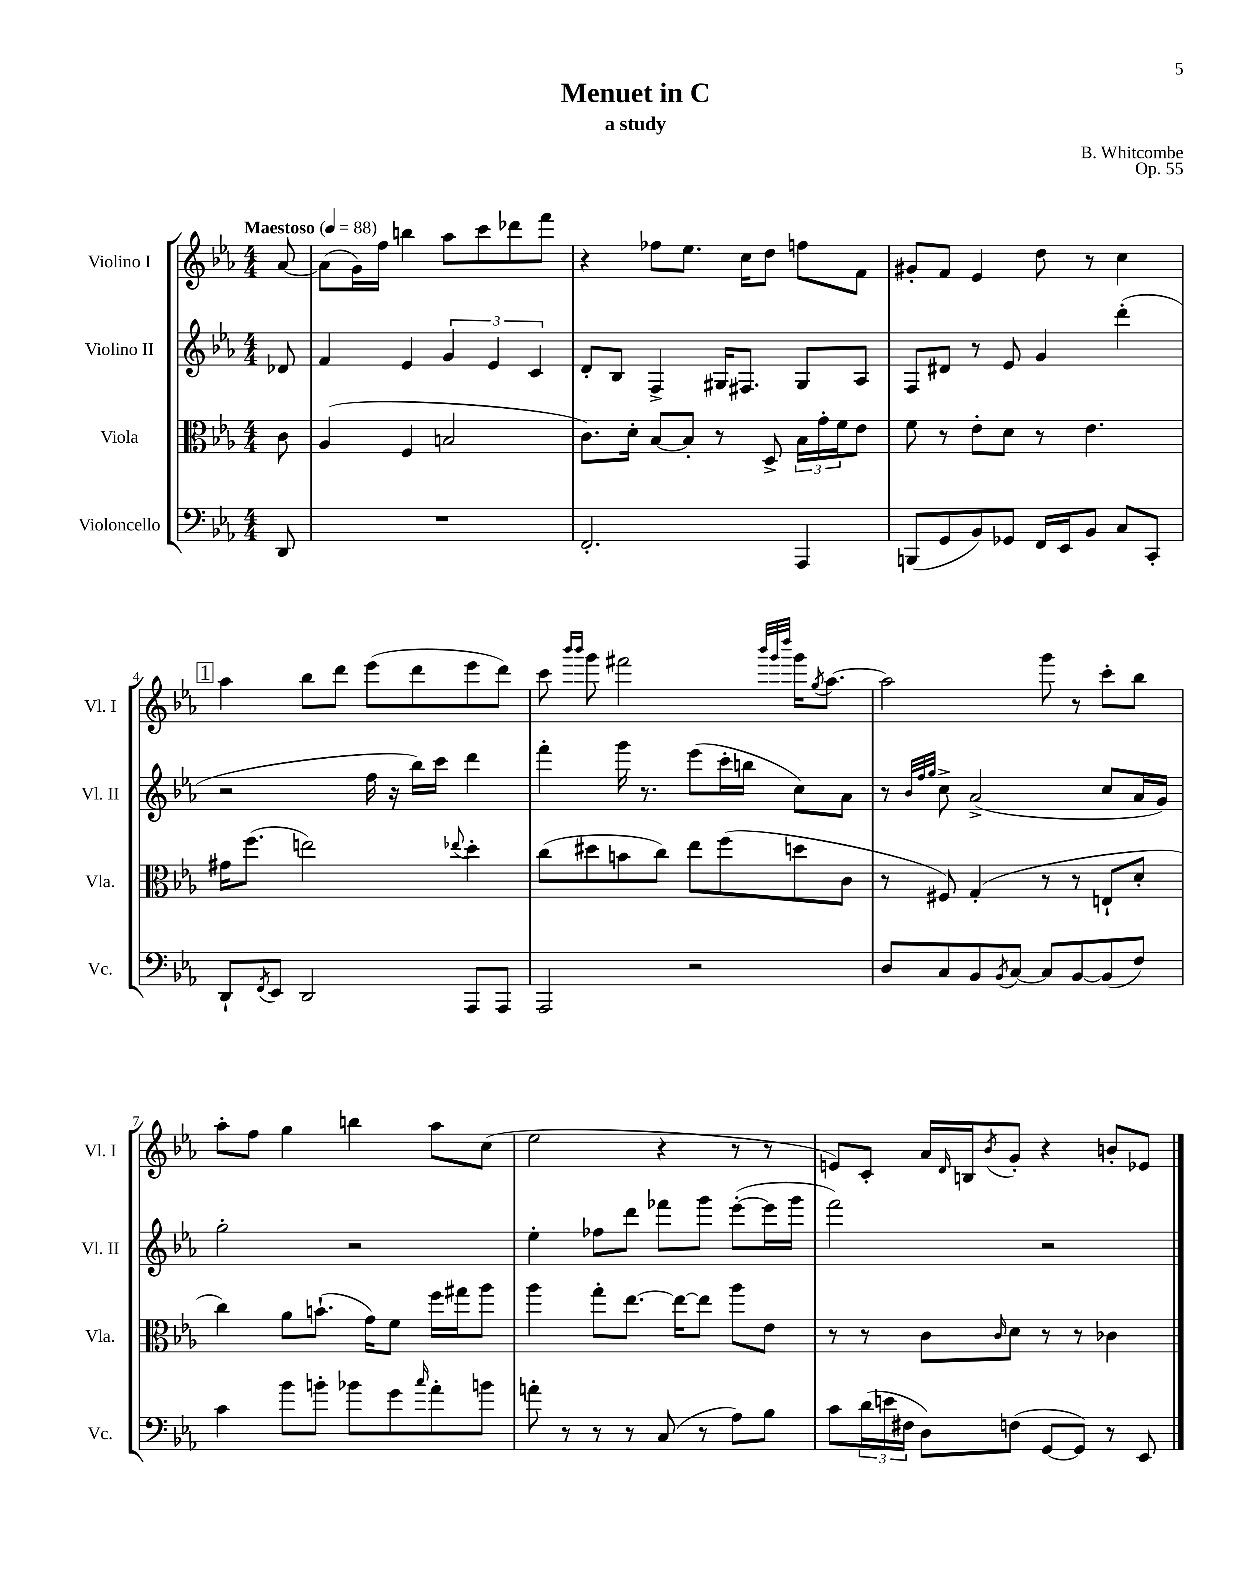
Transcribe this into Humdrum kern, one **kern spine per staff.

**kern	**kern	**kern	**kern
*staff4	*staff3	*staff2	*staff1
*clefF4	*clefC3	*clefG2	*clefG2
*k[b-e-a-]	*k[b-e-a-]	*k[b-e-a-]	*k[b-e-a-]
*M4/4	*M4/4	*M4/4	*M4/4
*MM88	*MM88	*MM88	*MM88
8DD/	8c\	8d-/	[8a-/
=	=	=	=
1r	(4A-/	4f/	(8a-\]L
.	.	.	16g\L)
.	.	.	16ff\JJ
.	4F/	4e-/	4bb\
.	2B/	6g/	8aa-\L
.	.	.	8ccc\
.	.	6e-/	.
.	.	.	8ddd-\
.	.	6c/	.
.	.	.	8fff\J
=	=	=	=
2.FF'/	8.c\L)	8d'/L	4r
.	.	8B-/J	.
.	16d'\Jk	.	.
.	[8B-/L	4F^/	8ff-\L
.	8B-'/]J	.	8.ee-\J
.	8r	16G#/LK	.
.	.	8.F#/J	16cc\LK
.	8D^/	.	8dd\J
4AAA-/	24B-\LL	8G#/L	8ff\L
.	24g'\	.	.
.	24f\J	.	.
.	8e-\J	8A-/J	8f\J
=	=	=	=
(8BBB/L	8f\	8F/L	8g#'/L
8GG/	8r	8d#/J	8f/J
8BB-/)	8e-'\L	8r	4e-/
8GG-/J	8d\J	8e-/	.
16FF/LL	8r	4g/	8dd\
16EE-/J	.	.	.
8BB-/J	4.e-\	.	8r
8C/L	.	(4ddd'\	4cc\
8CC'/J	.	.	.
=	=	=	=
8DD`/L	16g#\LK	2r	4aa-\
.	(8.ff\J	.	.
8qFF/	.	.	.
8EE-/J	.	.	.
2DD/	2ee\)	.	8bb-\L
.	.	.	8ddd\J
.	.	16ff\	(8eee-\L
.	.	16r	.
.	.	16bb-\LL)	8ddd\
.	.	16ccc\JJ	.
.	8qqee-/	.	.
8AAA-/L	4dd'\	4ddd\	8eee-\
8AAA-/J	.	.	8ddd\J)
=	=	=	=
2AAA-/	(8cc\L	4fff'\	8ccc\
.	.	.	16qqbbb-/LL
.	.	.	16qqbbb-/JJ
.	8dd#\	.	8ggg\
.	8b\	16ggg\	2fff#\
.	.	8.r	.
.	8cc\J)	.	.
2r	8ee-\L	(8eee-\L	.
.	(8ff\	16ccc'\L	.
.	.	16bb\JJ	.
.	.	.	32qqbbb-/LLL
.	.	.	32qqggg/
.	.	.	32qqdddd/JJJ
.	8dd\	8cc\L)	16ggg\LK
.	.	.	8qgg/
.	.	.	[8.aa-\J
.	8c\J	8a-\J	.
=	=	=	=
8D/L	8r	8r	2aa-\]
.	.	32qqb-/LLL	.
.	.	32qqff/	.
.	.	32qqgg/JJJ	.
8C/	8F#/)	8cc^\	.
8BB-/	(4G'/	(2a-^/	.
8qBB-/	.	.	.
[8C/J	.	.	.
8C/]L	8r	.	8ggg\
[8BB-/	8r	.	8r
(8BB-/]	8E`/L	8cc/L	8ccc'\L
8F/J)	8d'/J	16a-/L	8bb-\J
.	.	16g/JJ)	.
=	=	=	=
4c\	4cc\)	2gg'\	8aa-'\L
.	.	.	8ff\J
8b-\L	8a-\L	.	4gg\
8b'\J	(8.b`\J	.	.
8b-\L	.	2r	4bb\
.	16g\LK)	.	.
8g\	8f\J	.	.
16qqcc/	.	.	.
8a-'\	16ff\LL	.	8aa-\L
.	16gg#\J	.	.
8b\J	8aa-\J	.	(8cc\J
=	=	=	=
8a'\	4aa-\	4ee-'\	2ee-\
8r	.	.	.
8r	8gg'\L	8ff-\L	.
8r	[8.ee-\J	8ddd\J	.
(8C/	.	8fff-\L	4r
.	16ee-\_LK	.	.
8r	8ee-\]J	8ggg\J	.
8A-\L)	8aa-\L	([8eee-'\L	8r
8B-\J	8e-\J	16eee-\]L	8r
.	.	16ggg\JJ	.
=	=	=	=
8c\L	8r	2fff\)	8e/L)
(24d\L	8r	.	8c'/J
24e\	.	.	.
24F#\JJ	.	.	.
8D\L)	8c\L	.	16a-/LL
.	.	.	16qqd/
.	.	.	16B/J
.	16qqc/	.	8qb-/
(8F\J	8d\J	.	8g'/J
[8GG/L	8r	2r	4r
8GG/]J)	8r	.	.
8r	4c-\	.	8b'/L
8EE-/	.	.	8e-/J
==	==	==	==
*-	*-	*-	*-
